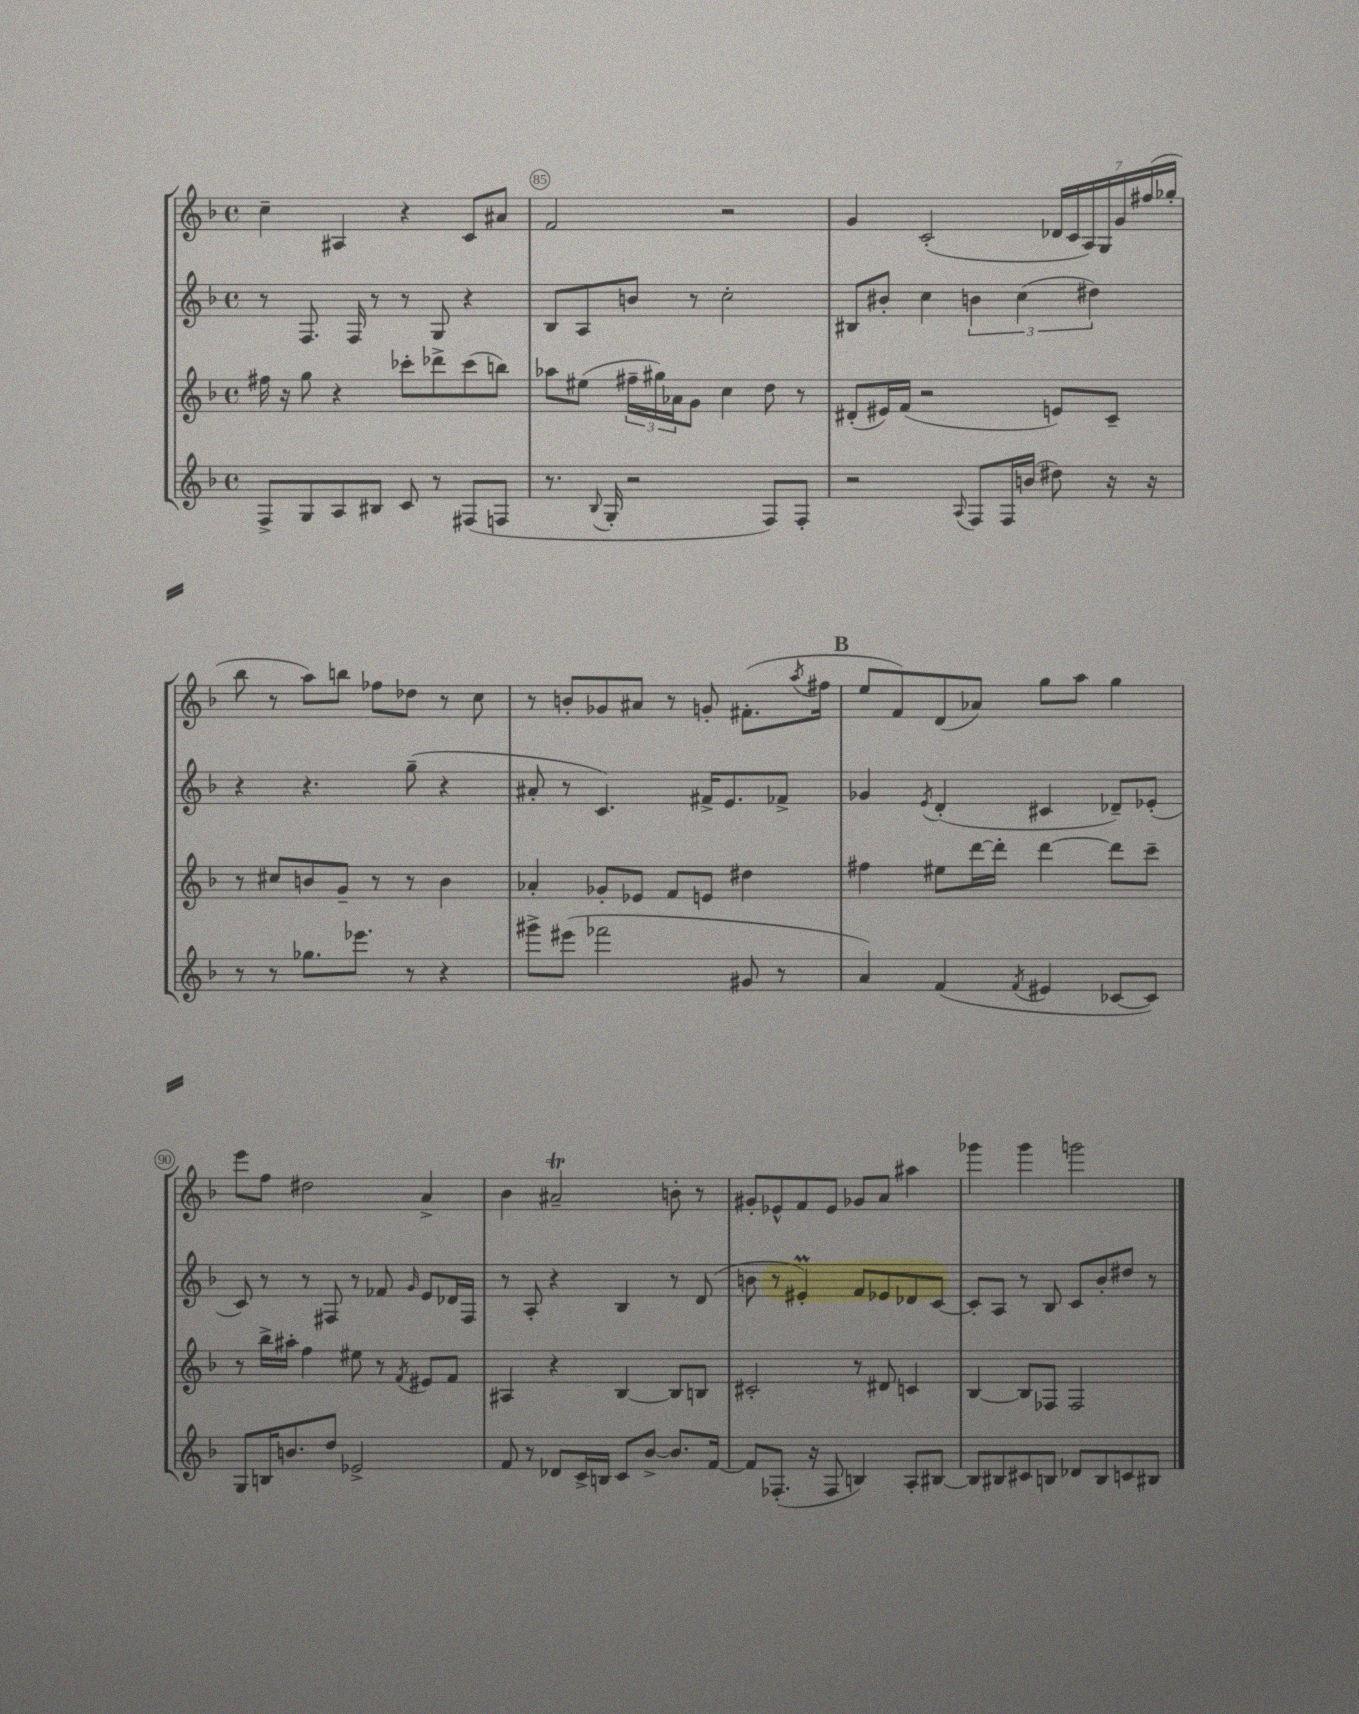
<<
\new StaffGroup <<
\new Staff = "s0" {
    \clef treble \key f \major \defaultTimeSignature \time 4/4
    c''4-- ais4 r4 c'8 ais'8 |
    f'2 r2 |
    g'4 c'2-.( \tuplet 7/4 { des'16 c'16 a16) g16 g'16 fis''16( ges''16-. } |
    bes''8 r8 a''8) b''8 fes''8 des''8 r8 c''8 |
    r8 b'8-. ges'8 ais'8 r8 g'8-. fis'8.-.( \acciaccatura { a''8 } fis''16 |
    \mark \markup { \bold "B" } e''8 f'8) d'8( aes'8) g''8 a''8 g''4 |
    e'''8 f''8 dis''2 a'4-> |
    bes'4 ais'2--\trill b'8-. r8 |
    gis'8-. ees'8-^ f'8 ees'8 ges'8 a'8 ais''4 |
    ges'''4 ges'''4 g'''2 \bar "|." |
}
\new Staff = "s1" {
    \clef treble \key f \major \defaultTimeSignature \time 4/4
    r8 f8. f16 r8 r8 g8 r4 |
    bes8 a8 b'8 r8 c''2-. |
    bis8 bis'8-. c''4 \tuplet 3/2 { b'4 c''4( dis''4) } |
    r4 r4. g''8--( r4 |
    ais'8-. r8 c'4.) fis'16-> e'8. fes'8-> |
    \mark \markup { \bold "B" } ges'4 \acciaccatura { e'8 } d'4-.( cis'4 des'8--) ees'8-.( |
    c'8) r8 r8 fis8 r8 fes'8 \grace { g'16 } e'8 des'16 fis16 |
    r8 a8-. r4 bes4 r8 d'8( |
    b'8 r8 eis'4-.\prall) f'8 ees'8 des'8 c'8~ |
    c'8-. a8 r8 bes8 c'8 bes'8-. dis''8 r8 \bar "|." |
}
\new Staff = "s2" {
    \clef treble \key f \major \defaultTimeSignature \time 4/4
    fis''16 r16 g''8 r4 ces'''8-. des'''8-> ces'''8( b''8) |
    aes''8 eis''8( \tuplet 3/2 { fis''16-- gis''16) aes'16 } g'8 c''4 d''8 r8 |
    dis'8-.( eis'16) f'16( r2 e'8) c'8-- |
    r8 cis''8 b'8 g'8-- r8 r8 b'4 |
    aes'4-. ges'8-. ees'8 f'8 e'8 dis''4 |
    \mark \markup { \bold "B" } fis''4 eis''8 d'''16~ d'''16-. d'''4~ d'''8 c'''8-- |
    r8 bes''16-> ais''16-. f''4 eis''8 r8 \acciaccatura { f'8 } eis'8 f'8 |
    ais4 r4 bes4~ bes8 b8 |
    cis'2-. r8 dis'8 c'4 |
    bes4~ bes8 fes8 fes2 \bar "|." |
}
\new Staff = "s3" {
    \clef treble \key f \major \defaultTimeSignature \time 4/4
    f8-> g8 a8 bis8 c'8 r8 fis8( f8 |
    r8. \appoggiatura { bes8 } g16-. r2 f8) f8-. |
    r2 \appoggiatura { a8 } f8 f16 b'16( dis''8) r16 r16 |
    r8 r8 ges''8. ees'''8. r8 r4 |
    gis'''8-> eis'''8( fes'''2 gis'8 r8 |
    \mark \markup { \bold "B" } a'4) f'4( \acciaccatura { f'8 } eis'4 ces'8~ ces'8) |
    g8 b16 b'8. d''8 ees'2-> |
    f'8 r8 des'8 c'16-> b16 c'8 bes'8~-> bes'8. f'16~ |
    f'8 fes8.-.( r16 fes8 b4) a8-. bis8~ |
    bis8 bis8 cis'8 b8 des'8 b8 c'8 bis8 \bar "|." |
}
>>
>>
\layout { \context { \Score currentBarNumber = #84 \override BarNumber.break-visibility = ##(#f #t #t) barNumberVisibility = #(every-nth-bar-number-visible 5) \override BarNumber.stencil = #(make-stencil-circler 0.1 0.3 ly:text-interface::print) } }
